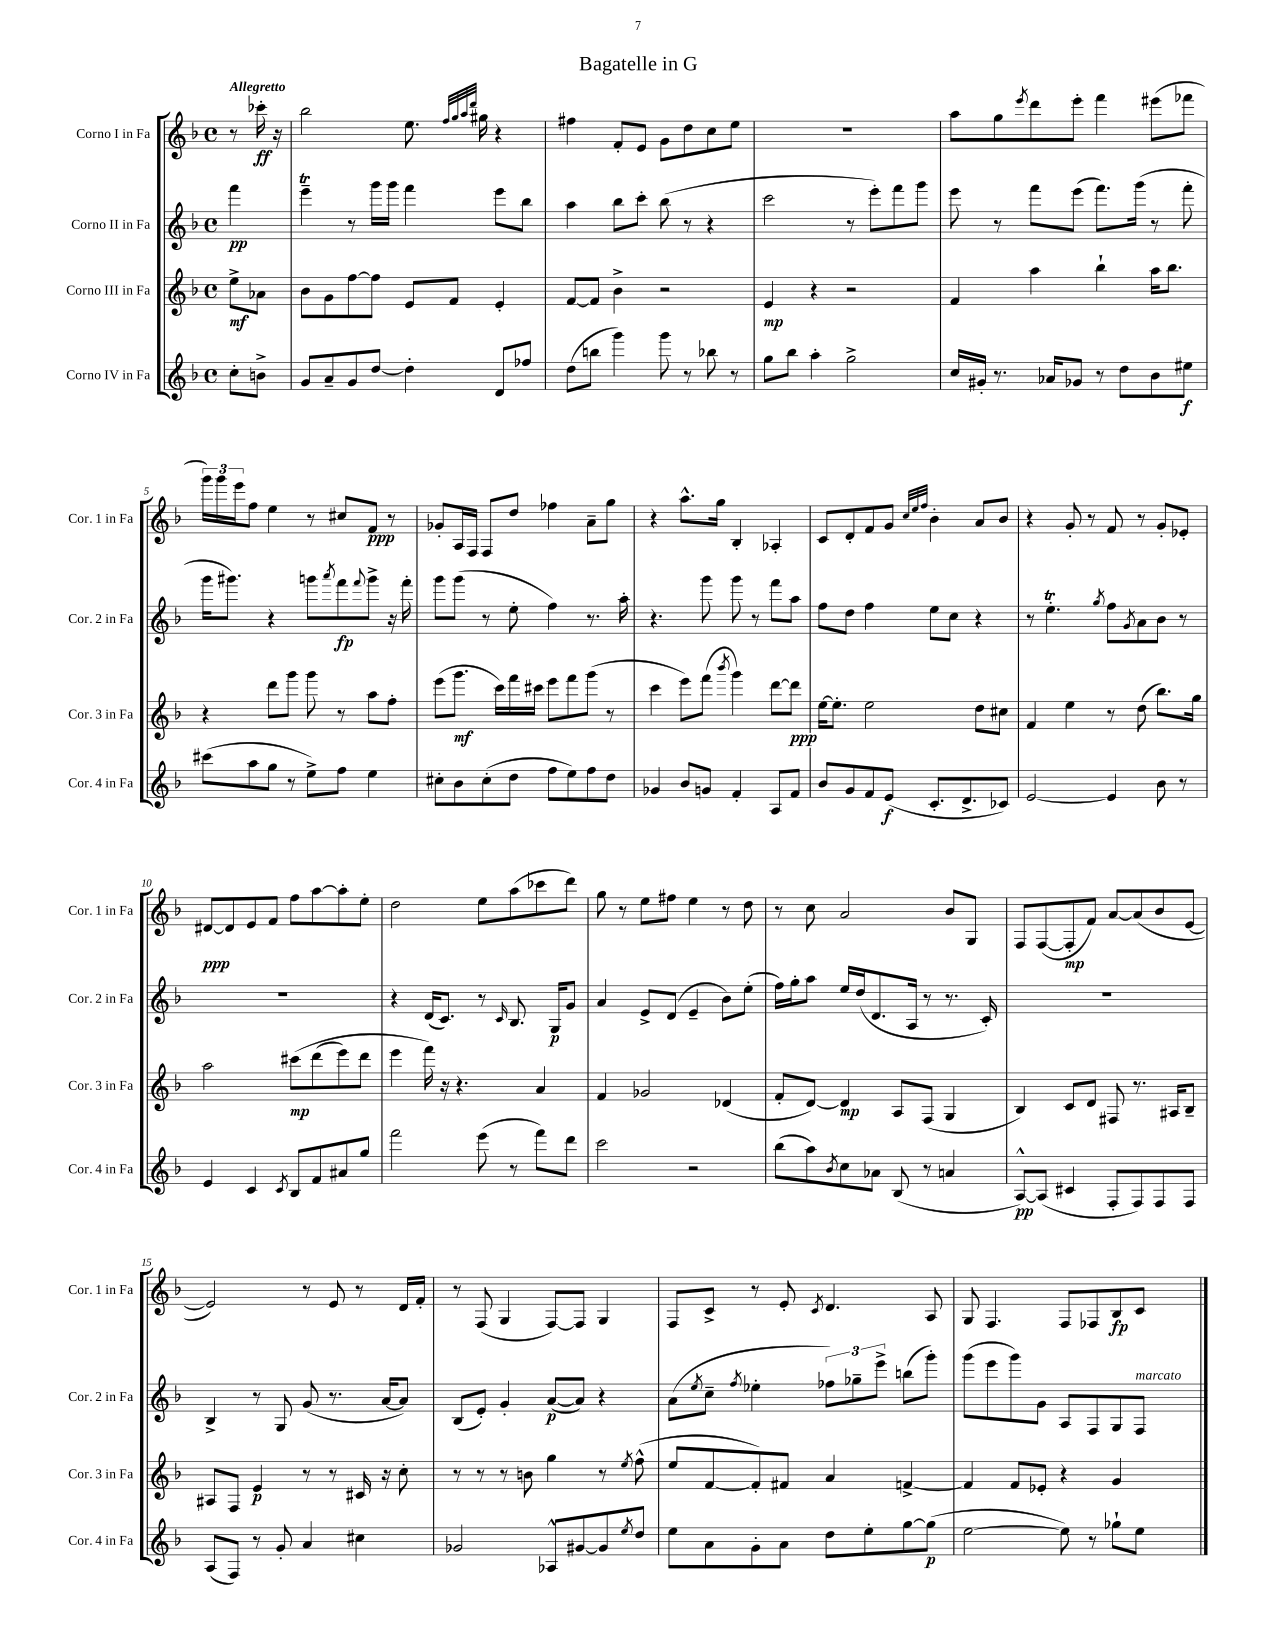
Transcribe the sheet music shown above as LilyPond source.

\header { title = "Bagatelle in G" }
<<
\new StaffGroup <<
\new Staff = "s0" \with { instrumentName = "Corno I in Fa" shortInstrumentName = "Cor. 1 in Fa" } {
    \clef treble \key f \major \defaultTimeSignature \time 4/4 \partial 4 \tempo "Allegretto"
    r8 ces'''16-.\ff r16 |
    bes''2 e''8. \grace { f''32 g''32 a''32 d'''32 } gis''16 r4 |
    fis''4 f'8-. e'8 g'8 d''8 c''8 e''8 |
    R1 |
    a''8 g''8 \acciaccatura { e'''8 } d'''8 e'''8-. f'''4 eis'''8( fes'''8 |
    \tuplet 3/2 { g'''16) g'''16 e'''16 } f''8 e''4 r8 cis''8 f'8\ppp r8 |
    ges'8-. a16 f16 f8 d''8 fes''4 a'8-- g''8 |
    r4 a''8.-^ g''16 bes4-. aes4-. |
    c'8 d'8-. f'8 g'8 \grace { c''32 e''32 f''32 } bes'4-. a'8 bes'8 |
    r4 g'8-. r8 f'8 r8 g'8-. ees'8-. |
    dis'8~\ppp dis'8 e'8 f'8 f''8 a''8~ a''8-. e''8-. |
    d''2 e''8 a''8( ces'''8 d'''8) |
    g''8 r8 e''8 fis''8 e''4 r8 d''8 |
    r8 c''8 a'2 bes'8 g8 |
    f8 f8~( f8-.\mp f'8) a'8~ a'8( bes'8 e'8~ |
    e'2) r8 e'8 r8 d'16 f'16-. |
    r8 f8( g4 f8~) f8 g4 |
    f8 c'8-> r8 e'8-. \acciaccatura { c'8 } d'4. a8 |
    g8 f4. f8 fes8 bes8\fp c'8 \bar "|." |
}
\new Staff = "s1" \with { instrumentName = "Corno II in Fa" shortInstrumentName = "Cor. 2 in Fa" } {
    \clef treble \key f \major \defaultTimeSignature \time 4/4 \partial 4
    f'''4\pp |
    e'''4--\trill r8 g'''16 g'''16 f'''4 e'''8 bes''8 |
    a''4 bes''8 c'''8-. bes''8( r8 r4 |
    c'''2 r8 e'''8-.) f'''8 g'''8 |
    e'''8 r8 f'''8 e'''8( f'''8.) g'''16( r8 f'''8-. |
    g'''16 gis'''8.) r4 g'''8 \acciaccatura { a'''8 } f'''8\fp \appoggiatura { f'''8 } g'''8-> r16 f'''16-. |
    g'''8 g'''8( r8 e''8-. f''4) r8. a''16-. |
    r4. g'''8 g'''8 r8 f'''8 a''8 |
    f''8 d''8 f''4 e''8 c''8 r4 |
    r8 e''4.-.\trill \acciaccatura { g''8 } f''8 \acciaccatura { g'8 } a'8 bes'8 r8 |
    R1 |
    r4 d'16( c'8.) r8 \grace { c'16 } bes8. g16\p g'8 |
    a'4 e'8-> d'8( e'4-- bes'8) e''8-.( |
    f''16) g''16-. a''8 e''16 d''16( d'8. a16 r8 r8. c'16-.) |
    R1 |
    bes4-> r8 g8 g'8( r8. a'16~ a'8) |
    bes8( e'8-.) g'4-. a'8~\p( a'8) r4 |
    a'8( \acciaccatura { e''8 } c''8-- \acciaccatura { f''8 } ees''4-. \tuplet 3/2 { fes''8) ges''8-- e'''8-> } b''8( g'''8-.) |
    g'''8( e'''8 g'''8) g'8 a8 f8 g8 f8^\markup { \italic "marcato" } \bar "|." |
}
\new Staff = "s2" \with { instrumentName = "Corno III in Fa" shortInstrumentName = "Cor. 3 in Fa" } {
    \clef treble \key f \major \defaultTimeSignature \time 4/4 \partial 4
    e''8->\mf aes'8 |
    bes'8 g'8 f''8~ f''8 e'8 f'8 e'4-. |
    f'8~ f'8 bes'4-> r2 |
    e'4\mp r4 r2 |
    f'4 a''4 bes''4-! a''16 bes''8. |
    r4 d'''8 g'''8 g'''8 r8 a''8 f''8-. |
    e'''8( g'''8.\mf c'''16) f'''16 cis'''16 e'''8 f'''8 g'''8( r8 |
    c'''4 e'''8) f'''8( \acciaccatura { bes'''8 } g'''4) d'''8~ d'''8\ppp |
    e''16~ e''8.-. e''2 d''8 cis''8 |
    f'4 e''4 r8 d''8( bes''8.) g''16 |
    a''2 cis'''8\mp\( d'''8( e'''8) d'''8 |
    e'''4 f'''16\) r16 r4. a'4 |
    f'4 ges'2 des'4( |
    f'8-. d'8~) d'4\mp a8 f8( g4 |
    bes4) c'8 d'8 fis8 r8. ais16 bes8-- |
    ais8 f8 e'4\p r8 r8 cis'16 r16 c''8-. |
    r8 r8 r8 b'8 g''4 r8 \acciaccatura { e''8 } f''8-^( |
    e''8 f'8~ f'8-.) fis'8 a'4 f'4~-> |
    f'4 f'8 ees'8-. r4 g'4 \bar "|." |
}
\new Staff = "s3" \with { instrumentName = "Corno IV in Fa" shortInstrumentName = "Cor. 4 in Fa" } {
    \clef treble \key f \major \defaultTimeSignature \time 4/4 \partial 4
    c''8-. b'8-> |
    g'8 a'8-- g'8 d''8~ d''4-. d'8 fes''8 |
    d''8( b''8 g'''4) g'''8 r8 bes''8 r8 |
    g''8 bes''8 a''4-. g''2-> |
    c''16 gis'16-. r8. aes'16 ges'8 r8 d''8 bes'8 eis''8\f |
    cis'''8( a''8 g''8 r8 e''8->) f''8 e''4 |
    cis''8-. bes'8 cis''8-.( d''8 f''8 e''8) f''8 d''8 |
    ges'4 bes'8 g'8 f'4-. a8 f'8 |
    bes'8 g'8 f'8 e'8\f( c'8.-. d'8.-> ces'8) |
    e'2~ e'4 bes'8 r8 |
    e'4 c'4 \acciaccatura { c'8 } bes8 f'8 ais'8 g''8 |
    f'''2 e'''8( r8 f'''8) d'''8 |
    c'''2 r2 |
    bes''8( a''8) \acciaccatura { bes'8 } c''8 aes'8 bes8( r8 a'4 |
    a8~-^\pp) a8( cis'4 f8-. f8) f8 f8 |
    a8( f8) r8 g'8-. a'4 cis''4 |
    ges'2 aes8-^ gis'8~ gis'8 \acciaccatura { e''8 } d''8 |
    e''8 a'8 g'8-. a'8 d''8 e''8-. g''8~ g''8\p( |
    e''2~ e''8) r8 ges''8-! e''8 \bar "|." |
}
>>
>>
